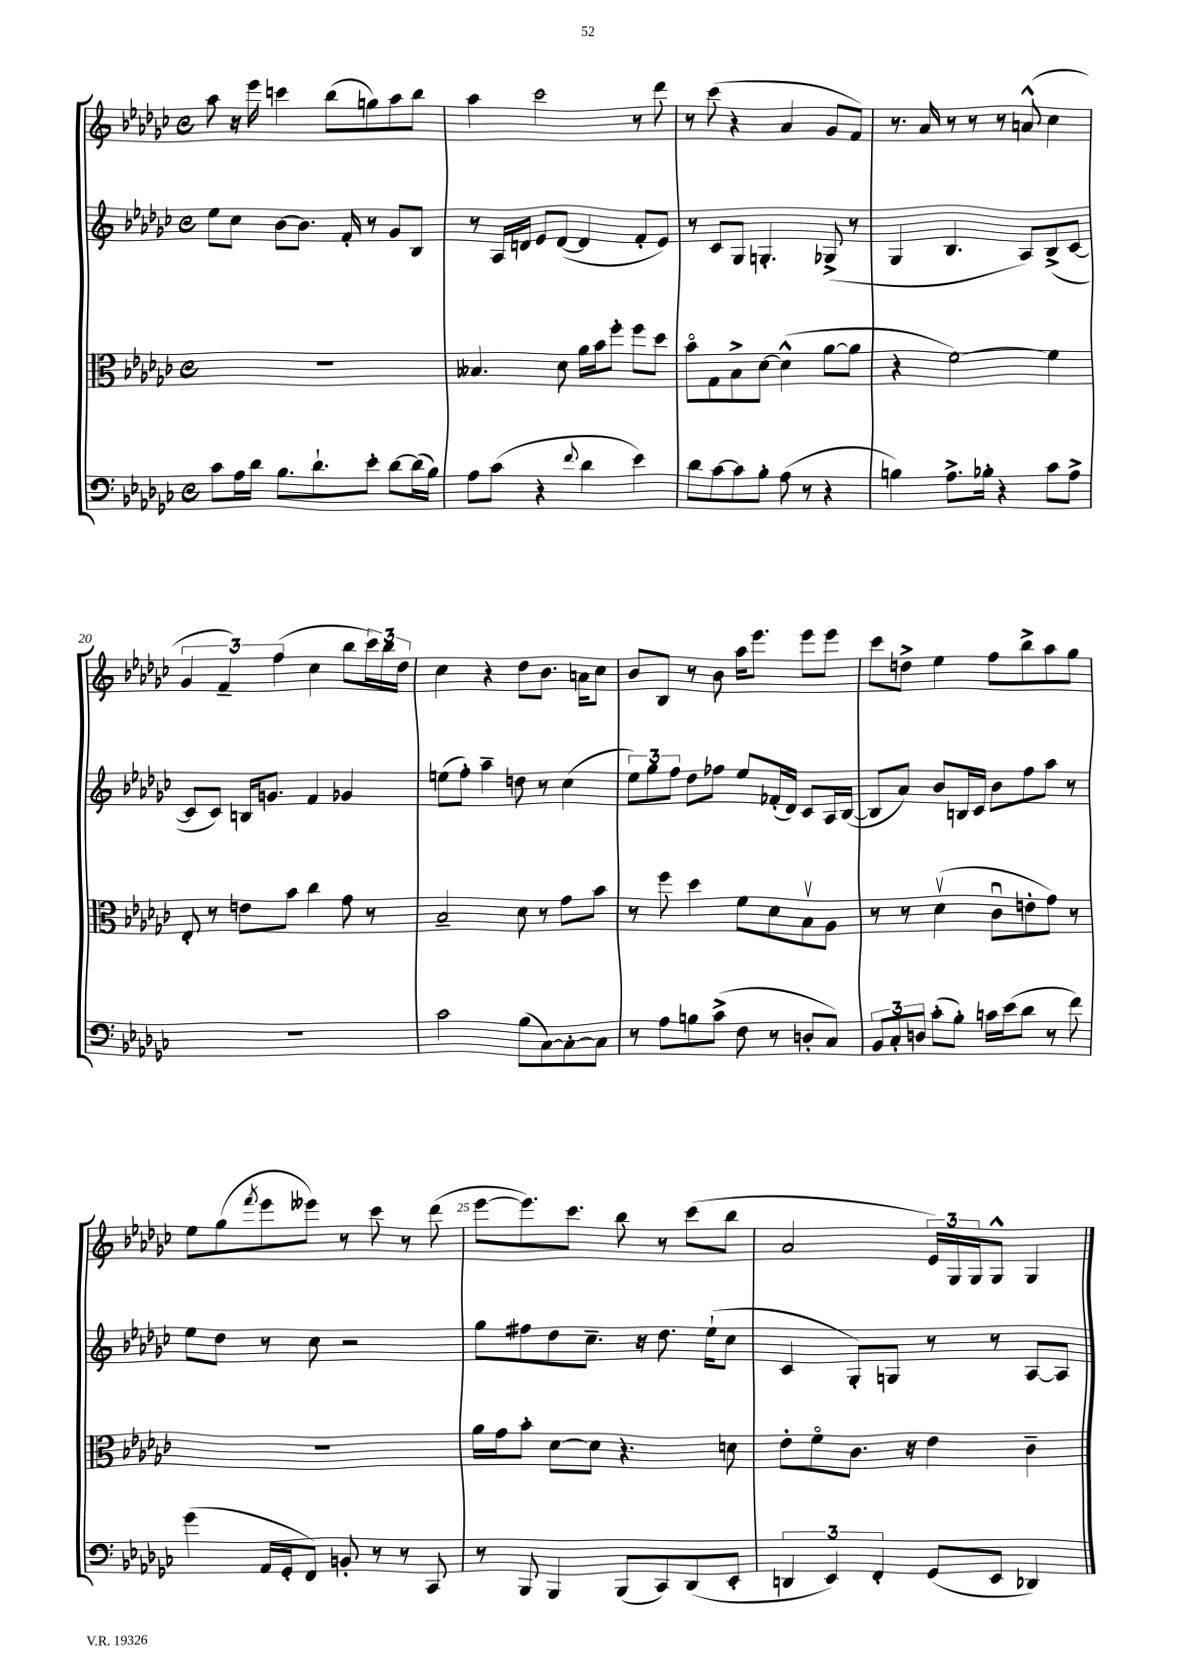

**kern	**kern	**kern	**kern
*staff4	*staff3	*staff2	*staff1
*clefF4	*clefC3	*clefG2	*clefG2
*k[b-e-a-d-g-c-]	*k[b-e-a-d-g-c-]	*k[b-e-a-d-g-c-]	*k[b-e-a-d-g-c-]
*M4/4	*M4/4	*M4/4	*M4/4
*met(c)	*met(c)	*met(c)	*met(c)
8c-	1r	8ee-	8aa-
16A-	.	8cc-	16r
16d-	.	.	16eee-
8.B-	.	[8b-	4ccc
.	.	8.b-]	.
8.d-`	.	.	.
.	.	.	(8bb-
.	.	16f'	.
8e-'	.	8r	8gg)
[8d-	.	8g-	8aa-
(16d-]	.	8B-	8bb-
16B-)	.	.	.
=	=	=	=
8A-	4.B--	8r	4aa-
(8c-	.	16A-	.
.	.	16d	.
4r	.	8e-	2ccc-
.	8d-	([8d	.
8qqf	.	.	.
4d-	16a-	4d]	.
.	16b-	.	.
.	8ff'	.	.
4e-)	8ff	8f'	8r
.	8dd-	8e-)	8ddd-
=	=	=	=
8d-	8b-o	8r	8r
[8c-	8G-	8c-	(8ccc-
8c-]	8B-^	8G-	4r
8B-'	[8d-	4.G'	.
(8A-	(4d-^^]	.	4a-
8r	.	.	.
4r	[8a-	(8G-^	8g-
.	8a-]	8r	8f)
=	=	=	=
4B)	4r	4G-	8.r
.	.	.	16a-
8.A-^	[2f)	4.B-	8r
.	.	.	8r
16B-'	.	.	.
4r	.	.	8r
.	.	8A-)	(8a^^
8c-	4f]	(8B-^	4cc-
8A-^	.	[8c-	.
=	=	=	=
1r	8E-'	8c-]	6g-
.	8r	8c-)	.
.	.	.	6f~)
.	8e	16B	.
.	.	8.g	.
.	.	.	(6ff
.	8b-	.	.
.	4cc-	4f	4cc-
.	8g-	4g-	8bb-
.	8r	.	24ccc-)
.	.	.	24bb-
.	.	.	24dd-
=	=	=	=
2c-	2B-~	(8ee	4cc-
.	.	8ff')	.
.	.	4aa-~	4r
(8B-	8d-	8dd	8dd-
[8C-)	8r	8r	8.b-
8C-'_	8g-	(4cc-	.
.	.	.	16a
8C-]	8b-	.	8cc-
=	=	=	=
8r	8r	12ee-)	8b-
.	.	12gg-	.
8A-	8ff	.	8B-
.	.	12ff	.
8B	4dd-	8dd-	8r
(8c-^	.	8ff-	8b-
8F	8f	8ee-	16aa-
.	.	.	8.eee-
8r	8d-	(16f-'	.
.	.	16d-)	.
8D'	8B-v	8c-	8eee-
8C-)	8A-	16A-	8eee-
.	.	([16B-	.
=	=	=	=
12BB-	8r	8B-]	8ccc-
12C-'	.	.	.
.	8r	8a-)	8dd^
12D	.	.	.
(8c-'	(4d-v	8b-	4ee-
8B-')	.	16B	.
.	.	16c-	.
16c	8c-u	8b-	8ff
(16e-	.	.	.
8d-	8e'	8ff	8bb-^
8r	8g-)	8aa-	8aa-
8f)	8r	8r	8gg-
=	=	=	=
(4g-	1r	8ee-	8ee-
.	.	8dd-	(8gg-
.	.	.	8qfff
16AA-	.	8r	8eee-
16GG-'	.	.	.
8FF)	.	8cc-	8eee--)
8BB'	.	2r	8r
8r	.	.	8ccc-
8r	.	.	8r
8CC-	.	.	(8ddd-
=	=	=	=
8r	16a-	8gg-	[8eee-
.	16g-	.	.
8BBB-	8b-'	8ff#	8.eee-])
4BBB-	[8d-	8dd-	.
.	.	.	8.ccc-
.	8d-]	8.cc-~	.
(8BBB-	4.r	.	8bb-
.	.	16r	.
8CC-)	.	8.dd-	8r
(8DD-	.	.	(8ccc-
.	.	(16ee-`	.
8EE-'	8d	8cc-	8bb-
=	=	=	=
6DD	8e-'	4c-	2a-
.	8fo	.	.
6EE-)	.	.	.
.	8.c-	8G-')	.
6FF'	.	.	.
.	.	8G	.
.	16r	.	.
(8GG-	4e-	8r	24e-)
.	.	.	24G-
.	.	.	24G-
8EE-	.	8r	8G-^^
4DD-)	4c-~	[8A-	4G-
.	.	8A-]	.
==	==	==	==
*-	*-	*-	*-
